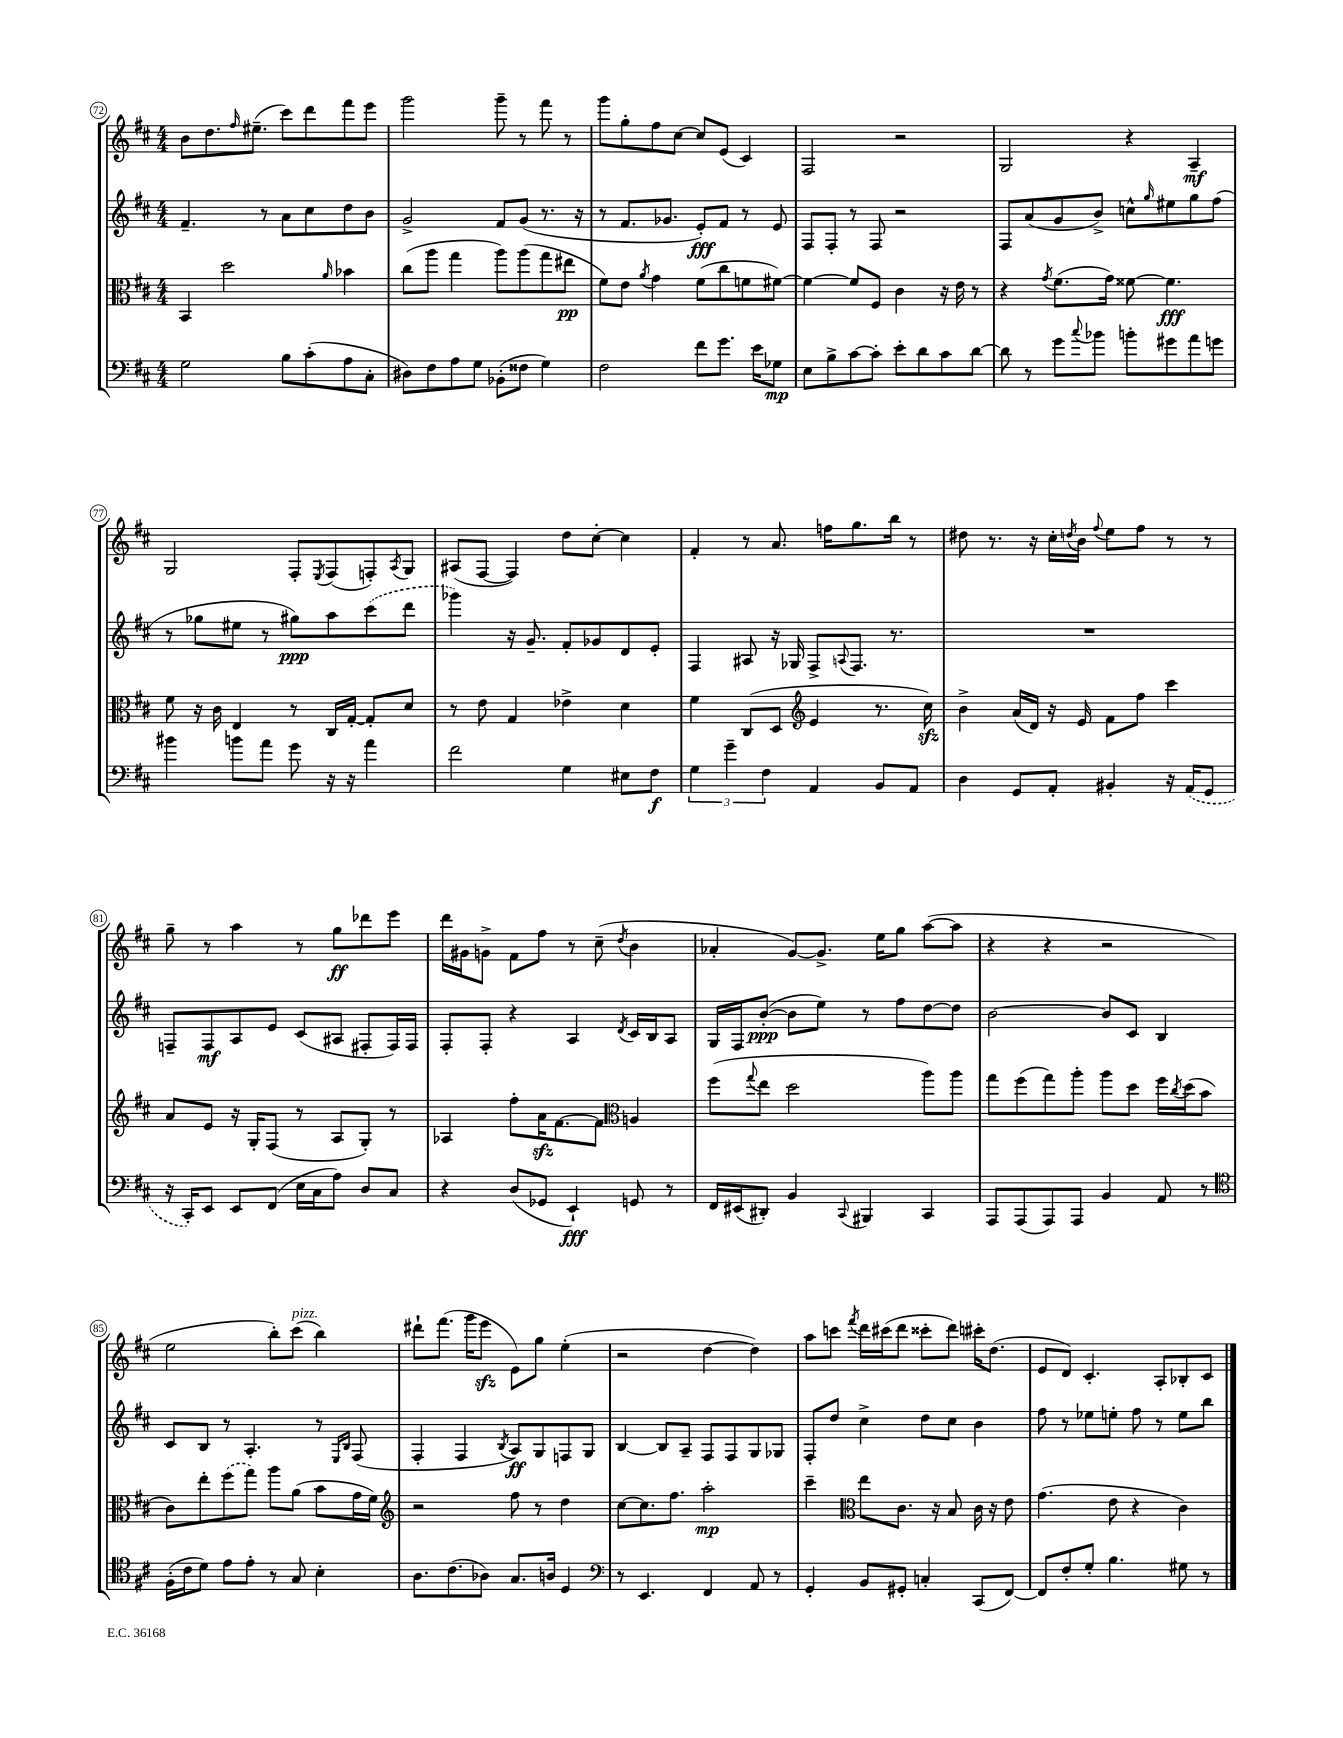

**kern	**dynam	**kern	**dynam	**kern	**dynam	**kern	**dynam
*part4	*part4	*part3	*part3	*part2	*part2	*part1	*part1
*staff4	*staff4	*staff3	*staff3	*staff2	*staff2	*staff1	*staff1
*clefF4	*	*clefC3	*	*clefG2	*	*clefG2	*
*k[f#c#]	*	*k[f#c#]	*	*k[f#c#]	*	*k[f#c#]	*
*M4/4	*	*M4/4	*	*M4/4	*	*M4/4	*
=72	=72	=72	=72	=72	=72	=72	=72
2G\	.	4BB/	.	4.f#~/	.	8b\L	.
.	.	.	.	.	.	8.dd\	.
.	.	2dd\	.	.	.	.	.
.	.	.	.	.	.	16qqff#/	.
.	.	.	.	.	.	(8.ee#X~\J	.
.	.	.	.	8r	.	.	.
8B\L	.	.	.	8a\L	.	8ccc#\L)	.
(8c#'\	.	.	.	8cc#\	.	8ddd\	.
.	.	16qqa/	.	.	.	.	.
8A\	.	4b-X\	.	8dd\	.	8fff#\	.
8C#'\J	.	.	.	8b\J	.	8eee\J	.
=73	=73	=73	=73	=73	=73	=73	=73
8D#X\L)	.	(8cc#\L	.	2g^/	.	2ggg\	.
8F#\	.	8aa\J	.	.	.	.	.
8A\	.	4gg\	.	.	.	.	.
8G\J	.	.	.	.	.	.	.
(8BB-X'\L	.	8aa\L)	.	8f#/L	.	8ggg~\	.
8F##X\J	.	(8aa\	.	(8g/J	.	8r	.
4G\)	.	8gg\	.	8.r	.	8fff#\	.
.	.	8ee#X\J	pp	.	.	8r	.
.	.	.	.	16r	.	.	.
=74	=74	=74	=74	=74	=74	=74	=74
2F#\	.	8f#\L)	.	8r	.	8ggg\L	.
.	.	8e\J	.	8.f#/L	.	8gg'\	.
.	.	8qa/	.	.	.	.	.
.	.	4g\	.	.	.	8ff#\	.
.	.	.	.	8.g-X/J	.	.	.
.	.	.	.	.	.	[8cc#\J	.
8f#\L	.	(8f#\L	.	8e'/L)	fff	8cc#/L]	.
8.g\J	.	8cc#\	.	8f#/J	.	(8e/J	.
.	.	8fn\	.	8r	.	4c#/)	.
16e\KL	.	.	.	.	.	.	.
8G-X\J	mp	[8f#X\J)	.	8e/	.	.	.
=75	=75	=75	=75	=75	=75	=75	=75
8E\L	.	4f#\_	.	8F#/L	.	2F#/	.
8B^\	.	.	.	8F#'/J	.	.	.
[8c#\	.	8f#/L]	.	8r	.	.	.
8c#'\J]	.	8F#/J	.	8F#/	.	.	.
8e'\L	.	4c#\	.	2r	.	2r	.
8d\	.	.	.	.	.	.	.
8c#\	.	16r	.	.	.	.	.
.	.	16e\	.	.	.	.	.
[8d\J	.	8r	.	.	.	.	.
=76	=76	=76	=76	=76	=76	=76	=76
8d\]	.	4r	.	8F#/L	.	2G/	.
8r	.	.	.	(8a/	.	.	.
.	.	8qg/	.	.	.	.	.
8g\L	.	(8.f#\L	.	8g/	.	.	.
8qqcc#/	.	.	.	.	.	.	.
8b-X\J	.	.	.	8b^/J)	.	.	.
.	.	16g\Jk)	.	.	.	.	.
8bn'\L	.	[8f##X\	.	8ccn^^\L	.	4r	.
.	.	.	.	16qqgg/	.	.	.
8g#X\	.	4.f##\]	fff	8ee#X\	.	.	.
8a\	.	.	.	8gg\	.	4A~/	mf
8gn\J	.	.	.	(8ff#\J	.	.	.
!!LO:LB:g=z
=77	=77	=77	=77	=77	=77	=77	=77
4b#X\	.	8f#\	.	8r	.	2G/	.
.	.	16r	.	8gg-X\L	.	.	.
.	.	16c#\	.	.	.	.	.
8bn\L	.	4E/	.	8ee#X\J	.	.	.
8a\J	.	.	.	8r	.	.	.
8g\	.	8r	.	8gg#X\L)	ppp	8F#'/L	.
.	.	.	.	.	.	8qE/	.
16r	.	16C#/LL	.	8aa\	.	(8F#/	.
16r	.	[16G'/JJ	.	.	.	.	.
4a\	.	8G'/L]	.	(8ccc#\	.	8Fn'/)	.
.	.	.	.	.	.	8qA/	.
.	.	8d/J	.	8ddd\J	.	8G/J	.
=78	=78	=78	=78	=78	=78	=78	=78
2f#\	.	8r	.	4ggg-X\)	.	(8A#X/L	.
.	.	8e\	.	.	.	[8F#/J	.
.	.	4G/	.	16r	.	4F#/])	.
.	.	.	.	8.g~/	.	.	.
4G\	.	4e-X^\	.	8f#'/L	.	8dd\L	.
.	.	.	.	8g-X/	.	[8cc#'\J	.
8E#X\L	.	4d\	.	8d/	.	4cc#\]	.
8F#\J	f	.	.	8e'/J	.	.	.
=79	=79	=79	=79	=79	=79	=79	=79
6G\	.	4f#\	.	4F#/	.	4f#'/	.
6g~\	.	.	.	.	.	.	.
.	.	(8C#/L	.	8A#X/	.	8r	.
6F#\	.	.	.	.	.	.	.
.	.	8D/J	.	16r	.	8.a/	.
.	.	.	.	16G-X/	.	.	.
*	*	*clefG2	*	*	*	*	*
4AA/	.	4e/	.	8F#^/L	.	.	.
.	.	.	.	.	.	16ffn\KL	.
.	.	.	.	8qqAn/	.	.	.
.	.	.	.	8.F#/J	.	8.gg\	.
8BB/L	.	8.r	.	.	.	.	.
.	.	.	.	8.r	.	16bb\Jk	.
8AA/J	.	.	.	.	.	8r	.
.	.	16cc#zz\)	.	.	.	.	.
=80	=80	=80	=80	=80	=80	=80	=80
4D\	.	4b^\	.	1r	.	8dd#X\	.
.	.	.	.	.	.	8.r	.
8GG/L	.	(16a/LL	.	.	.	.	.
.	.	16d/JJ)	.	.	.	16r	.
8AA'/J	.	16r	.	.	.	16cc#'\LL	.
.	.	.	.	.	.	8qddn/	.
.	.	16e/	.	.	.	16b\JJ	.
.	.	.	.	.	.	8qqff#/	.
4BB#X'/	.	8f#\L	.	.	.	8ee\L	.
.	.	8ff#\J	.	.	.	8ff#\J	.
16r	.	4ccc#\	.	.	.	8r	.
(16AA/KL	.	.	.	.	.	.	.
8GG/J	.	.	.	.	.	8r	.
!!LO:LB:g=z
=81	=81	=81	=81	=81	=81	=81	=81
16r	.	8a/L	.	8Fn~/L	.	8gg~\	.
16CC#'/KL)	.	.	.	.	.	.	.
8EE/J	.	8e/J	.	8F/	mf	8r	.
8EE/L	.	16r	.	8A/	.	4aa\	.
.	.	16G'/KL	.	.	.	.	.
(8FF#/J	.	(8F#/J	.	8e/J	.	.	.
16E\LL	.	8r	.	(8c#/L	.	8r	.
16C#\J	.	.	.	.	.	.	.
8A\J)	.	8A/L	.	8A#X/J	.	8gg\L	ff
8D/L	.	8G'/J)	.	8F#X'/L	.	8ddd-X\	.
8C#/J	.	8r	.	16F#/L)	.	8eee\J	.
.	.	.	.	16F#/JJ	.	.	.
=82	=82	=82	=82	=82	=82	=82	=82
4r	.	4A-X/	.	8F#'/L	.	16ddd\LL	.
.	.	.	.	.	.	16g#X\J	.
.	.	.	.	8F#'/J	.	8gn^\J	.
(8D/L	.	8ff#'\L	.	4r	.	8f#\L	.
8GG-X/J	.	16azz\K	.	.	.	8ff#\J	.
.	.	[8.f#\	.	.	.	.	.
4EE`/)	fff	.	.	4A/	.	8r	.
.	.	8f#\J]	.	.	.	(8cc#~\	.
*	*	*clefC3	*	*	*	*	*
.	.	.	.	8qd/	.	8qdd/	.
8GGn/	.	4An/	.	16c#/LL	.	4b\	.
.	.	.	.	16B/J	.	.	.
8r	.	.	.	8A/J	.	.	.
=83	=83	=83	=83	=83	=83	=83	=83
16FF#/LL	.	(8ff#\L	.	16G/LL	.	4a-X'/	.
(16EE#X/J	.	.	.	16F#/J	.	.	.
.	.	8qqgg/	.	.	.	.	.
8DD#X'/J)	.	8ee\J	.	([8b'/J	ppp	.	.
4BB/	.	2dd\	.	8b\L]	.	[8g/L)	.
.	.	.	.	8ee\J)	.	8.g^/J]	.
8qqCC#/	.	.	.	.	.	.	.
4BBB#X/	.	.	.	8r	.	.	.
.	.	.	.	.	.	16ee\KL	.
.	.	.	.	8ff#\L	.	8gg\J	.
4CC#/	.	8aa\L)	.	[8dd\	.	([8aa\L	.
.	.	8aa\J	.	8dd\J]	.	8aa\J]	.
=84	=84	=84	=84	=84	=84	=84	=84
8AAA/L	.	8gg\L	.	[2b\	.	4r	.
(8AAA/	.	(8ff#\	.	.	.	.	.
8AAA/)	.	8gg\)	.	.	.	4r	.
8AAA/J	.	8aa'\J	.	.	.	.	.
4BB/	.	8aa\L	.	8b/L]	.	2r	.
.	.	8dd\J	.	8c#/J	.	.	.
8AA/	.	16ff#\LL	.	4B/	.	.	.
.	.	8qcc#/	.	.	.	.	.
.	.	(16dd\J	.	.	.	.	.
8r	.	8b\J	.	.	.	.	.
!!LO:LB:g=z
=85	=85	=85	=85	=85	=85	=85	=85
*clefC4	*	*	*	*	*	*	*
(16F#'\LL	.	8c#\L)	.	8c#/L	.	2ee\	.
16c#\J	.	.	.	.	.	.	.
8d\J)	.	8ee'\	.	8B/J	.	.	.
8e\L	.	(8ff#\	.	8r	.	.	.
8e'\J	.	8gg\J)	.	4.A'/	.	.	.
8r	.	8aa\L	.	.	.	8bb'\L)	.
!	!	!	!	!	!	!LO:TX:a:i:t=pizz.	!
8G/	.	(8a\J	.	.	.	(8ccc#\J	.
4B'\	.	8b\L	.	8r	.	4bb\)	.
.	.	.	.	16qqE/LL	.	.	.
.	.	.	.	16qqB/JJ	.	.	.
.	.	16g\L	.	(8F#/	.	.	.
.	.	16f#\JJ)	.	.	.	.	.
=86	=86	=86	=86	=86	=86	=86	=86
*	*	*clefG2	*	*	*	*	*
8.A\L	.	2r	.	4F#'/	.	8ddd#X`\L	.
.	.	.	.	.	.	(8.fff#\J	.
(8.c#\	.	.	.	.	.	.	.
.	.	.	.	4F#/	.	.	.
.	.	.	.	.	.	16ggg\KL	.
8A-X\J)	.	.	.	.	.	8eeezz\J	.
.	.	.	.	8qB/	.	.	.
8.G/L	.	8ff#\	.	8A/L)	ff	8e\L)	.
.	.	8r	.	8G/	.	8gg\J	.
16An/Jk	.	.	.	.	.	.	.
4D/	.	4dd\	.	8Fn/	.	(4ee'\	.
.	.	.	.	8G/J	.	.	.
=87	=87	=87	=87	=87	=87	=87	=87
*clefF4	*	*	*	*	*	*	*
8r	.	[8cc#\L	.	[4B/	.	2r	.
4.EE/	.	8.cc#\]	.	.	.	.	.
.	.	.	.	8B/L]	.	.	.
.	.	8.ff#\J	.	.	.	.	.
.	.	.	.	8A~/J	.	.	.
4FF#/	.	2aa'\	mp	8F#/L	.	[4dd\	.
.	.	.	.	8F#/	.	.	.
8AA/	.	.	.	8G/	.	4dd\])	.
8r	.	.	.	8G-X/J	.	.	.
=88	=88	=88	=88	=88	=88	=88	=88
4GG'/	.	4ccc#~\	.	8F#'/L	.	8aa\L	.
.	.	.	.	8dd/J	.	8cccn\J	.
*	*	*clefC3	*	*	*	*	*
.	.	.	.	.	.	8qfff#/	.
8BB/L	.	8ee\L	.	4cc#^\	.	16ddd\LL	.
.	.	.	.	.	.	(16ccc#X\J	.
8GG#X'/J	.	8.c#\J	.	.	.	8ddd\J	.
4Cn'/	.	.	.	8dd\L	.	8ccc##X'\L	.
.	.	16r	.	.	.	.	.
.	.	8B/	.	8cc#\J	.	8ddd\J)	.
(8CC#/L	.	16c#\	.	4b\	.	16ccc#X'\KL	.
.	.	16r	.	.	.	(8.dd\J	.
[8FF#/J)	.	8e\	.	.	.	.	.
=89	=89	=89	=89	=89	=89	=89	=89
8FF#/L]	.	(4.g\	.	8ff#\	.	8e/L	.
8F#'/	.	.	.	8r	.	8d/J)	.
8G'/J	.	.	.	8ee-X\L	.	4.c#'/	.
4.B\	.	8e\	.	8een'\J	.	.	.
.	.	4r	.	8ff#\	.	.	.
.	.	.	.	8r	.	8A'/L	.
8G#X\	.	4c#\)	.	8ee\L	.	8B-X'/	.
8r	.	.	.	8bb\J	.	8c#/J	.
==	==	==	==	==	==	==	==
*-	*-	*-	*-	*-	*-	*-	*-
